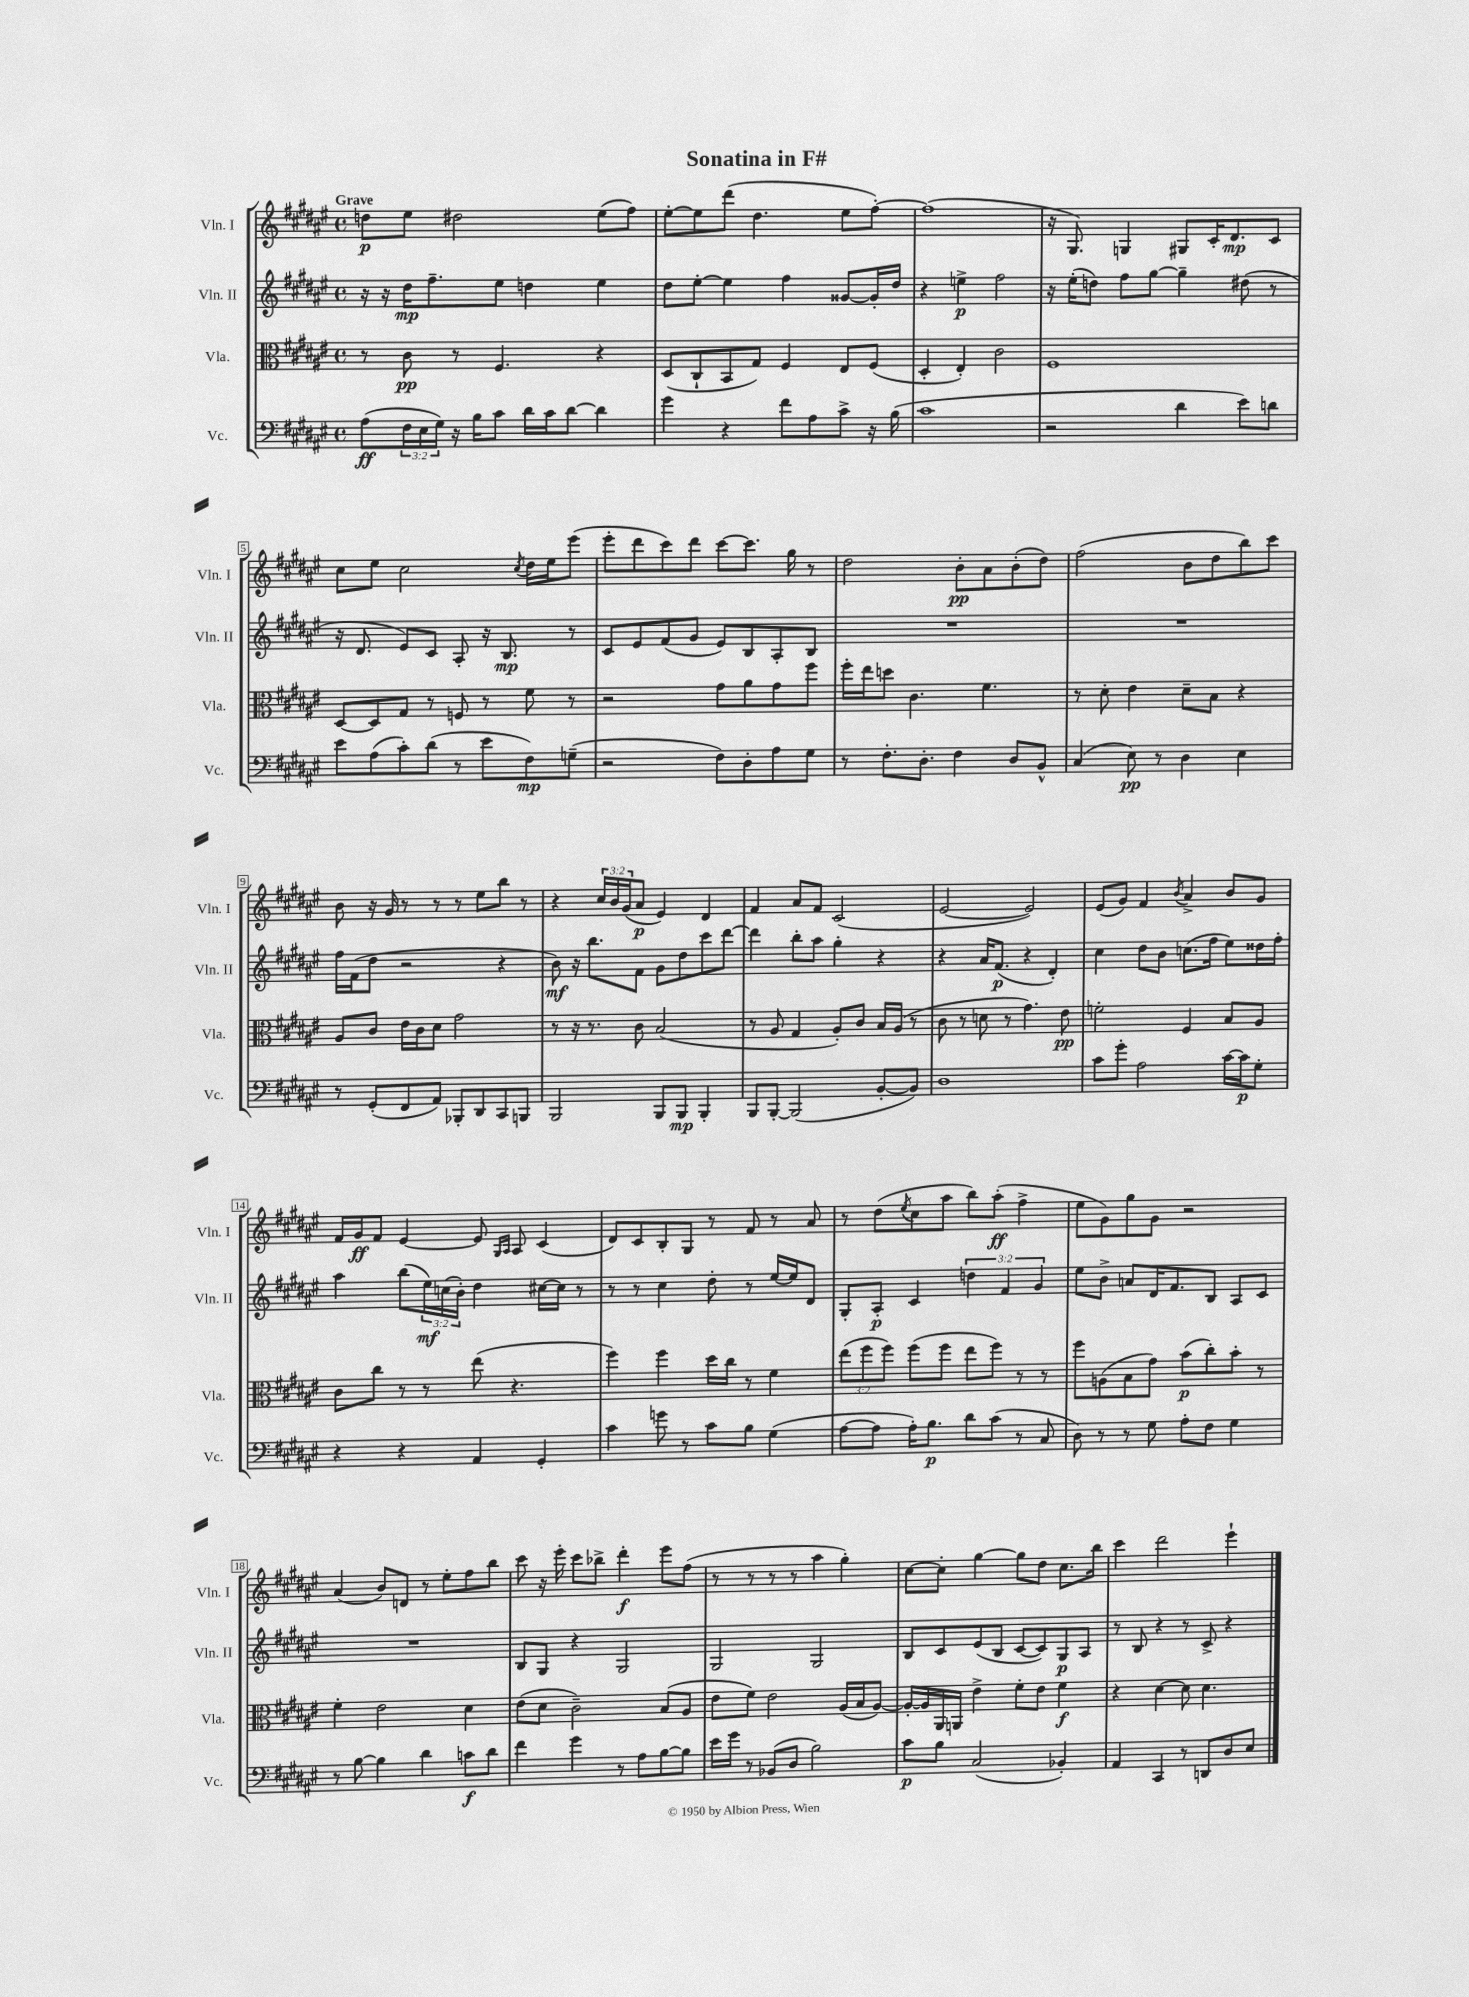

**kern	**dynam	**kern	**dynam	**kern	**dynam	**kern	**dynam
*part4	*part4	*part3	*part3	*part2	*part2	*part1	*part1
*staff4	*staff4	*staff3	*staff3	*staff2	*staff2	*staff1	*staff1
*I"Vc.	*	*I"Vla.	*	*I"Vln. II	*	*I"Vln. I	*
*I'Vc.	*	*I'Vla.	*	*I'Vln. II	*	*I'Vln. I	*
*clefF4	*	*clefC3	*	*clefG2	*	*clefG2	*
*k[f#c#g#d#a#e#]	*	*k[f#c#g#d#a#e#]	*	*k[f#c#g#d#a#e#]	*	*k[f#c#g#d#a#e#]	*
*M4/4	*	*M4/4	*	*M4/4	*	*M4/4	*
*met(c)	*	*met(c)	*	*met(c)	*	*met(c)	*
=1	=1	=1	=1	=1	=1	=1	=1
!	!	!	!	!	!	!LO:TX:a:B:t=Grave	!
(8A#\L	ff	8r	.	16r	.	8ddn\L	p
.	.	.	.	16r	.	.	.
24F#\L	.	8c#\	pp	16dd#\KL	mp	8ee#\J	.
24E#\	.	.	.	.	.	.	.
.	.	.	.	8.ff#~\	.	.	.
24G#\JJ)	.	.	.	.	.	.	.
16r	.	8r	.	.	.	2dd#X\	.
16B\KL	.	.	.	.	.	.	.
8c#\J	.	4.F#/	.	8ee#\J	.	.	.
16d#\LL	.	.	.	4ddn\	.	.	.
16c#\J	.	.	.	.	.	.	.
[8d#\J	.	.	.	.	.	.	.
4d#\]	.	4r	.	4ee#\	.	(8ee#\L	.
.	.	.	.	.	.	8ff#\J)	.
=2	=2	=2	=2	=2	=2	=2	=2
4g#\	.	(8D#/L	.	8dd#\L	.	[8ee#'\L	.
.	.	8C#`/	.	[8ee#'\J	.	8ee#\]	.
4r	.	8BB/	.	4ee#\]	.	(8ddd#\J	.
.	.	8G#/J)	.	.	.	4.dd#\	.
8f#\L	.	4F#/	.	4ff#\	.	.	.
8A#\	.	.	.	.	.	.	.
8c#^\J	.	8E#/L	.	[8g##X/L	.	8ee#\L	.
16r	.	(8F#/J	.	16g##'/L]	.	[8ff#'\J)	.
(16B\	.	.	.	16dd#/JJ	.	.	.
=3	=3	=3	=3	=3	=3	=3	=3
1c#	.	4D#'/	.	4r	.	(1ff#]	.
.	.	4E#'/)	.	4een^\	p	.	.
.	.	2c#\	.	2ff#\	.	.	.
=4	=4	=4	=4	=4	=4	=4	=4
2r	.	1F#	.	16r	.	16r	.
.	.	.	.	(16ee#'\KL	.	8.G#/)	.
.	.	.	.	8ddn\J)	.	.	.
.	.	.	.	8ff#\L	.	4Gn/	.
.	.	.	.	[8gg#\J	.	.	.
4d#\	.	.	.	4gg#~\]	.	8G#X/L	.
.	.	.	.	.	.	16c#'/K	.
.	.	.	.	.	.	8.d#/	mp
8e#\L)	.	.	.	(8dd#X\	.	.	.
8dn\J	.	.	.	8r	.	8c#/J	.
!!LO:LB:g=z
=5	=5	=5	=5	=5	=5	=5	=5
8e#\L	.	[8D#/L	.	16r	.	8cc#\L	.
.	.	.	.	8.d#/	.	.	.
(8A#\	.	8D#/]	.	.	.	8ee#\J	.
8c#'\)	.	8G#/J	.	8e#/L)	.	2cc#\	.
(8d#\J	.	8r	.	8c#/J	.	.	.
8r	.	8Fn/	.	8A#'/	.	.	.
8e#\L	.	8r	.	16r	.	.	.
.	.	.	.	8.B/	mp	.	.
.	.	.	.	.	.	8qcc#/	.
8F#\)	mp	8f#\	.	.	.	16dd#\LL	.
.	.	.	.	.	.	16ee#\J	.
(8Gn~\J	.	8r	.	8r	.	(8eee#\J	.
=6	=6	=6	=6	=6	=6	=6	=6
2r	.	2r	.	8c#/L	.	8eee#'\L	.
.	.	.	.	8e#/	.	8ddd#\	.
.	.	.	.	(8f#/	.	8ccc#\)	.
.	.	.	.	8g#/J	.	8ddd#\J	.
8F#\L)	.	8g#\L	.	8e#/L)	.	[8ccc#\L	.
8D#'\	.	8a#\	.	8B/	.	8.ccc#\J]	.
8A#\	.	8g#\	.	8A#'/	.	.	.
.	.	.	.	.	.	16gg#\	.
8G#\J	.	8ff#\J	.	8B/J	.	8r	.
=7	=7	=7	=7	=7	=7	=7	=7
8r	.	16ff#'\LL	.	1r	.	2dd#\	.
.	.	16ee#\J	.	.	.	.	.
8.F#'\L	.	8ddn\J	.	.	.	.	.
.	.	4.c#\	.	.	.	.	.
8.D#'\J	.	.	.	.	.	.	.
4F#\	.	.	.	.	.	8b'\L	pp
.	.	4.f#\	.	.	.	8a#\	.
8D#/L	.	.	.	.	.	(8b'\	.
8BB^^/J	.	.	.	.	.	8dd#\J)	.
=8	=8	=8	=8	=8	=8	=8	=8
(4C#/	.	8r	.	1r	.	(2ff#\	.
.	.	8d#'\	.	.	.	.	.
8E#\)	pp	4e#\	.	.	.	.	.
8r	.	.	.	.	.	.	.
4D#\	.	8d#~\L	.	.	.	8b\L	.
.	.	8B\J	.	.	.	8dd#\	.
4E#\	.	4r	.	.	.	8bb\)	.
.	.	.	.	.	.	8ccc#\J	.
!!LO:LB:g=z
=9	=9	=9	=9	=9	=9	=9	=9
8r	.	8A#/L	.	16ff#\LL	.	8b\	.
.	.	.	.	(16f#\J	.	.	.
(8GG#'/L	.	8c#/J	.	8dd#\J	.	16r	.
.	.	.	.	.	.	16g#/	.
8FF#/	.	16e#\LL	.	2r	.	8r	.
.	.	16c#\J	.	.	.	.	.
8AA#/J)	.	8d#\J	.	.	.	8r	.
8BBB-X'/L	.	2g#\	.	.	.	8r	.
8DD#/	.	.	.	.	.	8ee#\L	.
8CC#/	.	.	.	4r	.	8bb\J	.
8BBBn/J	.	.	.	.	.	8r	.
=10	=10	=10	=10	=10	=10	=10	=10
2BBB/	.	8r	.	8b\)	mf	4r	.
.	.	16r	.	16r	.	.	.
.	.	8.r	.	8.bb\L	.	.	.
.	.	.	.	.	.	24cc#/LL	.
.	.	.	.	.	.	24b/	.
.	.	.	.	.	.	(24g#/J	.
.	.	8c#\	.	8f#\J	.	8a#/J	p
8BBB/L	.	(2B/	.	8g#\L	.	4e#/)	.
8BBB/J	mp	.	.	8dd#\	.	.	.
4BBB'/	.	.	.	8ccc#\	.	4d#/	.
.	.	.	.	[8ddd#\J	.	.	.
=11	=11	=11	=11	=11	=11	=11	=11
8BBB/L	.	8r	.	4ddd#\]	.	4f#/	.
[8BBB'/J	.	8A#/	.	.	.	.	.
(2BBB/]	.	4G#/	.	8bb'\L	.	8a#/L	.
.	.	.	.	8aa#\J	.	8f#/J	.
.	.	8A#'/L)	.	4gg#'\	.	(2c#/	.
.	.	8c#/J	.	.	.	.	.
[8BB'/L	.	16B/LL	.	4r	.	.	.
.	.	(16A#/JJ	.	.	.	.	.
8BB/J])	.	8r	.	.	.	.	.
=12	=12	=12	=12	=12	=12	=12	=12
1D#	.	8c#\	.	4r	.	[2e#/	.
.	.	8r	.	.	.	.	.
.	.	8dn\	.	16a#/KL	.	.	.
.	.	.	.	(8.f#/J	p	.	.
.	.	8r	.	.	.	.	.
.	.	4.g#\)	.	4r	.	2e#/])	.
.	.	.	.	4d#'/)	.	.	.
.	.	8e#\	pp	.	.	.	.
=13	=13	=13	=13	=13	=13	=13	=13
8c#\L	.	2fn'\	.	4cc#\	.	(8e#/L	.
8g#'\J	.	.	.	.	.	8g#/J)	.
2A#\	.	.	.	8dd#\L	.	4f#/	.
.	.	.	.	8b\J	.	.	.
.	.	.	.	.	.	8qb/	.
.	.	4F#/	.	(8.ccn\L	.	4a#^/	.
.	.	.	.	16ff#\Jk	.	.	.
[16c#\LL	.	8B/L	.	8ee#\L)	.	8b/L	.
16c#\J]	p	.	.	.	.	.	.
8G#'\J	.	8A#/J	.	16dd##X\L	.	8g#/J	.
.	.	.	.	16ff#'\JJ	.	.	.
!!LO:LB:g=z
=14	=14	=14	=14	=14	=14	=14	=14
4r	.	8c#\L	.	4aa#\	.	16f#/LL	.
.	.	.	.	.	.	16g#/J	ff
.	.	8cc#\J	.	.	.	8f#/J	.
4r	.	8r	.	(8bb\L	.	[4e#/	.
.	.	8r	.	24ee#\L)	mf	.	.
.	.	.	.	(24ccn\	.	.	.
.	.	.	.	24b'\JJ)	.	.	.
4AA#/	.	(8ee#\	.	4dd#\	.	8e#/]	.
.	.	.	.	.	.	16qqG#/LL	.
.	.	.	.	.	.	16qqA#/JJ	.
.	.	4.r	.	.	.	8A#/	.
4GG#'/	.	.	.	[16cc#X\LL	.	(4c#/	.
.	.	.	.	16cc#\JJ]	.	.	.
.	.	.	.	8r	.	.	.
=15	=15	=15	=15	=15	=15	=15	=15
4c#\	.	4ff#\)	.	8r	.	8d#/L)	.
.	.	.	.	8r	.	8c#/	.
8gn\	.	4ff#\	.	4cc#\	.	8B'/	.
8r	.	.	.	.	.	8G#/J	.
8c#\L	.	16dd#\LL	.	8dd#'\	.	8r	.
.	.	16cc#\JJ	.	.	.	.	.
8B\J	.	8r	.	8r	.	8f#/	.
(4G#\	.	4f#\	.	[16ee#/LL	.	8r	.
.	.	.	.	16ee#/J]	.	.	.
.	.	.	.	8d#/J	.	8a#/	.
=16	=16	=16	=16	=16	=16	=16	=16
[8A#\L	.	(12ee#\L	.	8G#'/L	.	8r	.
.	.	12ff#\	.	.	.	.	.
8A#\J]	.	.	.	8A#'/J	p	(8dd#\L	.
.	.	12ff#\J)	.	.	.	.	.
.	.	.	.	.	.	8qee#/	.
16A#'\KL)	.	(8ff#\L	.	4c#/	.	8cc#\	.
8.B\J	p	.	.	.	.	.	.
.	.	8ff#\J	.	.	.	8aa#\J	.
8d#\L	.	8ee#\L	.	6ddn\	.	8bb\L)	.
(8c#\J	.	8ff#\J)	.	.	.	(8aa#'\J	ff
.	.	.	.	6f#/	.	.	.
8r	.	8r	.	.	.	4ff#^\	.
.	.	.	.	6g#/	.	.	.
8C#/	.	8r	.	.	.	.	.
=17	=17	=17	=17	=17	=17	=17	=17
8D#\)	.	8ff#\L	.	8ee#\L	.	8ee#\L	.
8r	.	(8An\	.	8b^\J	.	8g#\)	.
8r	.	8B\	.	8an/L	.	8gg#\	.
8G#\	.	8g#\J)	.	16d#/K	.	8g#\J	.
.	.	.	.	8.f#/	.	.	.
8A#'\L	.	(8b\L	p	.	.	2r	.
8F#\J	.	8cc#'\)	.	8B/J	.	.	.
4G#\	.	8b'\J	.	8A#/L	.	.	.
.	.	8r	.	8c#/J	.	.	.
!!LO:LB:g=z
=18	=18	=18	=18	=18	=18	=18	=18
8r	.	4f#'\	.	1r	.	(4a#/	.
[8B\	.	.	.	.	.	.	.
4B\]	.	2e#\	.	.	.	8b/L)	.
.	.	.	.	.	.	8dn/J	.
4d#\	.	.	.	.	.	8r	.
.	.	.	.	.	.	8ee#'\L	.
8cn\L	f	4d#\	.	.	.	8ff#\	.
8d#\J	.	.	.	.	.	8bb\J	.
=19	=19	=19	=19	=19	=19	=19	=19
4f#\	.	(8e#\L	.	8B/L	.	8ccc#\	.
.	.	8d#\J	.	8G#/J	.	16r	.
.	.	.	.	.	.	16eee#'\	.
4g#\	.	2c#~\)	.	4r	.	8ccc#\L	.
.	.	.	.	.	.	8bb-X^\J	.
8r	.	.	.	2G#/	.	4ddd#'\	f
8A#\L	.	.	.	.	.	.	.
[8B\	.	(8B/L	.	.	.	8eee#\L	.
8B\J]	.	8A#/J	.	.	.	(8ff#\J	.
=20	=20	=20	=20	=20	=20	=20	=20
16e#\LL	.	8e#\L	.	2G#/	.	8r	.
16g#\JJ	.	.	.	.	.	.	.
8r	.	8f#\J)	.	.	.	8r	.
(8BB-X/L	.	2e#\	.	.	.	8r	.
8D#/J	.	.	.	.	.	8r	.
2B\)	.	.	.	2G#/	.	4aa#\	.
.	.	(16A#/LL	.	.	.	4gg#'\)	.
.	.	16B/J	.	.	.	.	.
.	.	[8A#/J)	.	.	.	.	.
=21	=21	=21	=21	=21	=21	=21	=21
8c#\L	p	16A#'/LL_	.	8B/L	.	[8cc#\L	.
.	.	16A#/]	.	.	.	.	.
8B\J	.	16AA#/	.	8c#/	.	8cc#'\J]	.
.	.	16AAn/JJ	.	.	.	.	.
(2C#/	.	4e#^\	.	(8e#/	.	[4gg#\	.
.	.	.	.	8B/J	.	.	.
.	.	8f#'\L	.	[8c#/L	.	8gg#\L]	.
.	.	8e#\J	.	8c#/])	.	8dd#\J	.
4BB-X'/)	.	4f#\	f	8G#/	p	8.cc#\L	.
.	.	.	.	8A#/J	.	.	.
.	.	.	.	.	.	16bb\Jk	.
=22	=22	=22	=22	=22	=22	=22	=22
4AA#/	.	4r	.	8r	.	4ccc#\	.
.	.	.	.	8B/	.	.	.
4CC#/	.	[4d#\	.	4r	.	2ddd#\	.
8r	.	8d#\]	.	8r	.	.	.
8DDn/L	.	4.d#\	.	8c#^/	.	.	.
8D#/	.	.	.	4r	.	4eee#`\	.
8E#/J	.	.	.	.	.	.	.
==	==	==	==	==	==	==	==
*-	*-	*-	*-	*-	*-	*-	*-
